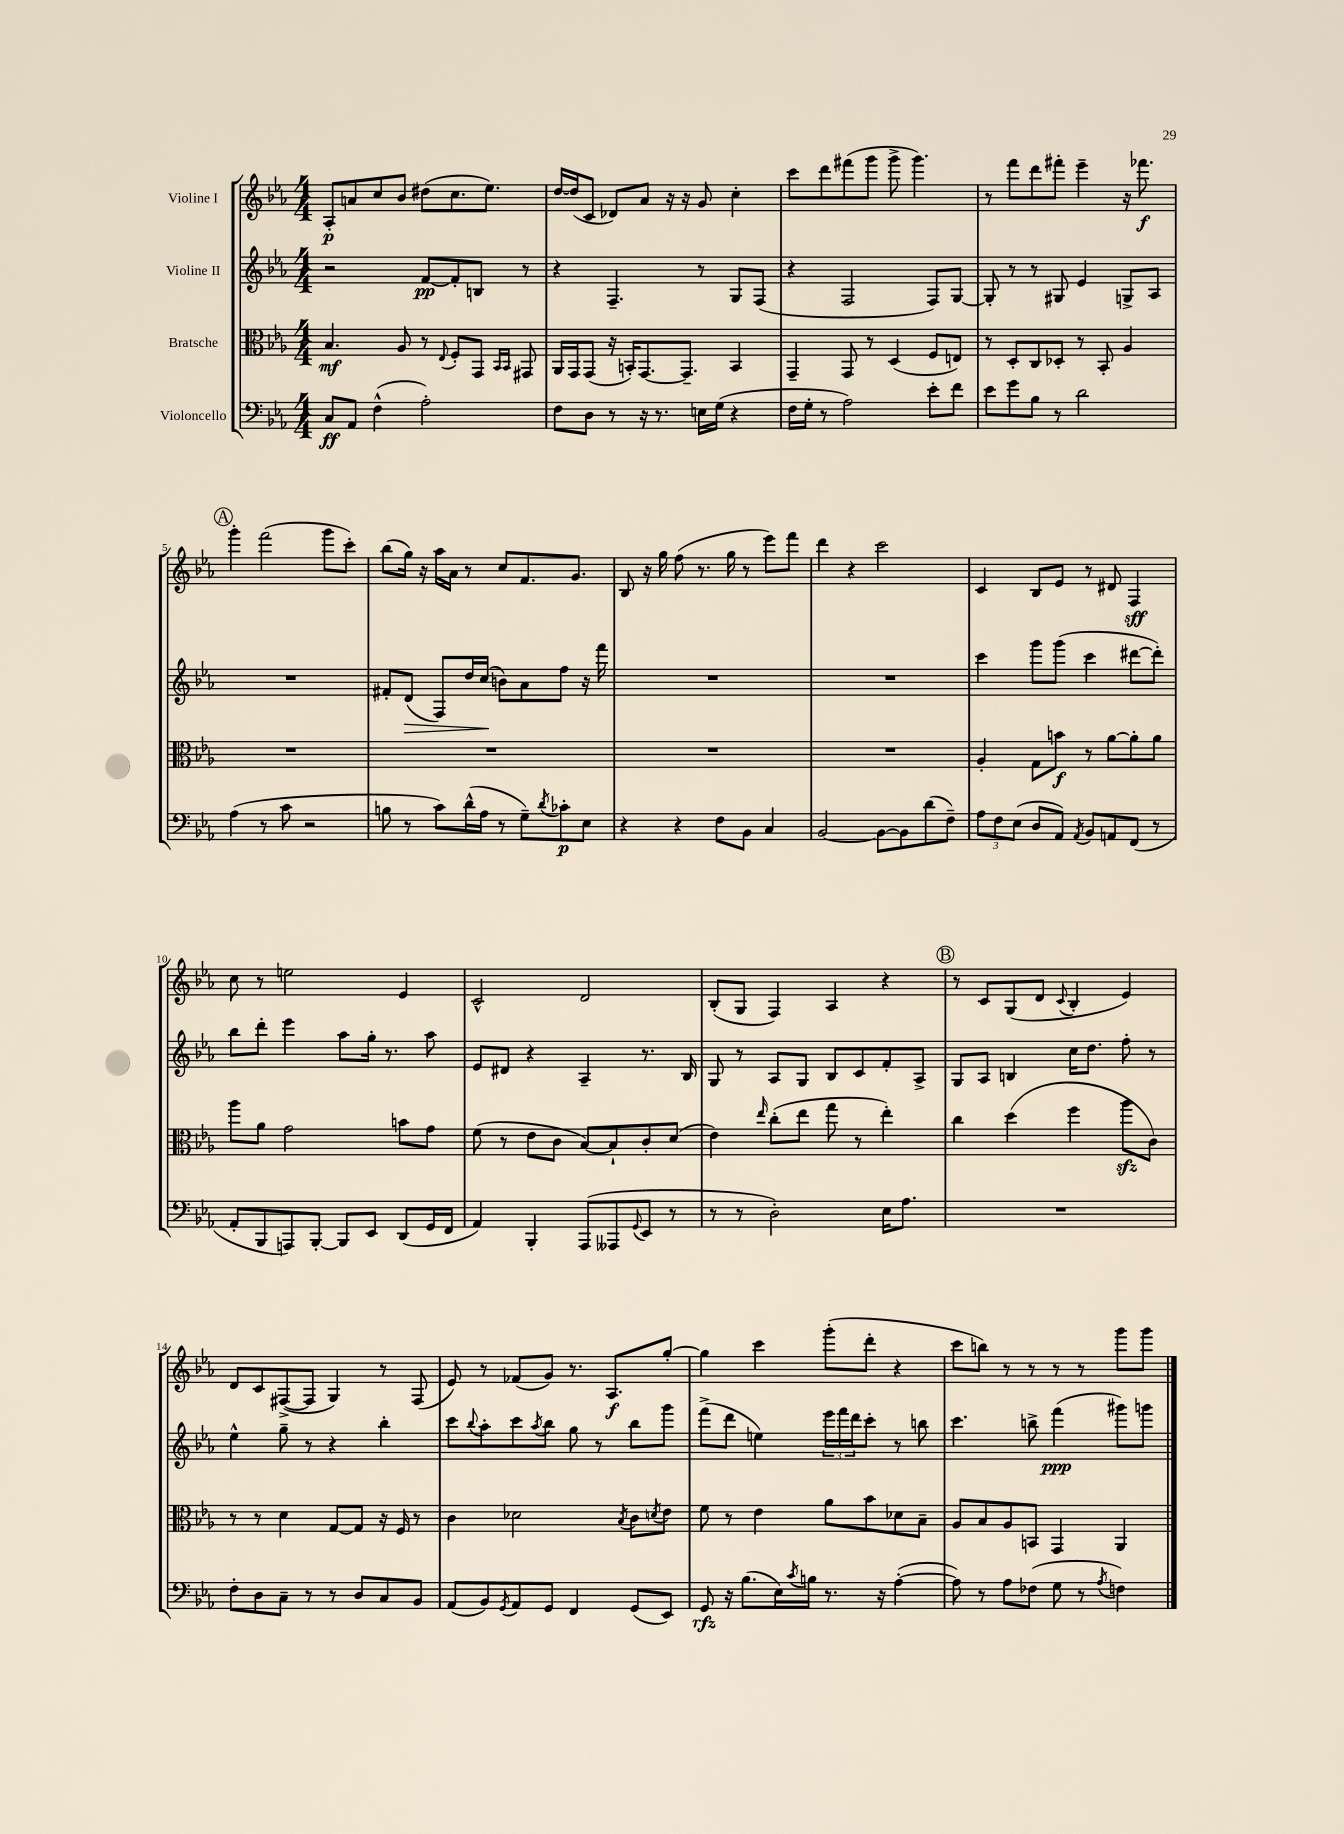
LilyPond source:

<<
\new StaffGroup <<
\new Staff = "s0" \with { instrumentName = "Violine I" } {
    \clef treble \key ees \major \numericTimeSignature \time 4/4
    aes8-.\p a'8 c''8 bes'8 dis''8( c''8. ees''8.) |
    d''16~ d''16( c'8 des'8) aes'8 r16 r16 g'8 c''4-. |
    c'''8 d'''8 fis'''8( g'''8 g'''8-> g'''4.) |
    r8 f'''8 d'''8 fis'''8-. ees'''4-- r16 fes'''8.\f |
    \mark \markup { \circle "A" } g'''4-. f'''2( g'''8 c'''8-.) |
    bes''8( g''16) r16 aes''16 aes'16 r8 c''8 f'8. g'8. |
    bes8 r16 g''16 f''8( r8. g''16 r8 ees'''8) f'''8 |
    d'''4 r4 c'''2 |
    c'4 bes8 ees'8 r8 dis'8 f4\sff |
    c''8 r8 e''2 ees'4 |
    c'2-^ d'2 |
    bes8-.( g8 f4) aes4 r4 |
    \mark \markup { \circle "B" } r8 c'8 g8( d'8 \appoggiatura { c'8 } bes4-. ees'4) |
    d'8 c'8 fis8~->( fis8 g4) r8 fis8( |
    ees'8) r8 fes'8( g'8) r8. aes8.\f g''8~-. |
    g''4 c'''4 g'''8-.( d'''8-. r4 |
    c'''8 b''8) r8 r8 r8 r8 g'''8 g'''8 \bar "|." |
}
\new Staff = "s1" \with { instrumentName = "Violine II" } {
    \clef treble \key ees \major \numericTimeSignature \time 4/4
    r2 f'8~\pp f'8-. b8 r8 |
    r4 f4.-- r8 g8 f8( |
    r4 f2 f8) g8~ |
    g8-. r8 r8 gis8 ees'4 g8-> aes8 |
    \mark \markup { \circle "A" } R1 |
    fis'8-. d'8\>( f8) d''16 c''16\!( b'8) aes'8 f''8 r16 f'''16 |
    R1 |
    R1 |
    c'''4 g'''8 g'''8( c'''4 dis'''8~ dis'''8-.) |
    bes''8 d'''8-. ees'''4 aes''8 g''16-. r8. aes''8 |
    ees'8 dis'8 r4 aes4-- r8. bes16 |
    g8 r8 aes8 g8 bes8 c'8 f'8-. aes8-> |
    \mark \markup { \circle "B" } g8 aes8 b4 c''16 d''8. f''8-. r8 |
    ees''4-^ g''8-- r8 r4 bes''4-. |
    c'''8 \appoggiatura { bes''8 } aes''8-. c'''8 \acciaccatura { aes''8 } bes''8 g''8 r8 bes''8 g'''8 |
    f'''8->( d'''8 e''4) \tuplet 3/2 { ees'''16 f'''16 d'''16 } c'''8-. r8 b''8 |
    c'''4. b''8-> f'''4\ppp( gis'''8) g'''8 \bar "|." |
}
\new Staff = "s2" \with { instrumentName = "Bratsche" } {
    \clef alto \key ees \major \numericTimeSignature \time 4/4
    bes4.\mf aes8 r8 \appoggiatura { ees8 } f8-. g,8 \grace { bes,16 bes,16 } gis,8 |
    aes,16 g,16 g,8( r16 b,16-.) g,8.~ g,8.-- b,4 |
    g,4-- g,8 r8 d4( f8 e8) |
    r8 d8-. c8 des8-. r8 bes,8-. aes4 |
    \mark \markup { \circle "A" } R1 |
    R1 |
    R1 |
    R1 |
    aes4-. g8 b'8\f r8 aes'8~ aes'8-. aes'8 |
    aes''8 aes'8 g'2 b'8 g'8 |
    f'8( r8 ees'8 c'8 bes8~) bes8-! c'8-. d'8( |
    ees'4) \grace { ees''16 } c''8-.( ees''8 g''8 r8 ees''4-.) |
    \mark \markup { \circle "B" } c''4 d''4( f''4 aes''8\sfz c'8) |
    r8 r8 d'4 g8~ g8 r16 f16 r8 |
    c'4 des'2 \acciaccatura { bes8 } c'8 \acciaccatura { d'8 } ees'8 |
    f'8 r8 ees'4 aes'8 bes'8 des'8 bes8-- |
    aes8 bes8 aes8 b,8 g,4 aes,4 \bar "|." |
}
\new Staff = "s3" \with { instrumentName = "Violoncello" } {
    \clef bass \key ees \major \numericTimeSignature \time 4/4
    c8\ff aes,8 f4-^( aes2-.) |
    f8 d8 r8 r16 r8. e16 g16( r4 |
    f16 g16-. r8 aes2) ees'8-. f'8 |
    ees'8 g'8 bes8 r8 d'2 |
    \mark \markup { \circle "A" } aes4( r8 c'8 r2 |
    b8 r8 c'8) d'16-^( aes16 r8 g8--) \acciaccatura { d'8 } ces'8-.\p ees8 |
    r4 r4 f8 bes,8 c4 |
    bes,2~ bes,8~ bes,8 d'8( f8--) |
    \tuplet 3/2 { aes8 f8 ees8( } d8 aes,8) \acciaccatura { aes,8 } bes,8 a,8 f,8( r8 |
    aes,8-. bes,,8 a,,8) bes,,8~-. bes,,8 ees,8 d,8( g,16 f,16 |
    aes,4) bes,,4-. aes,,8( aeses,,8 \appoggiatura { g,8 } ees,8 r8 |
    r8 r8 d2-.) ees16 aes8. |
    \mark \markup { \circle "B" } R1 |
    f8-. d8 c8-- r8 r8 d8 c8 bes,8 |
    aes,8( bes,8) \acciaccatura { g,8 } aes,8 g,8 f,4 g,8( ees,8) |
    g,8\rfz r16 bes8.( ees16) \acciaccatura { c'8 } b16 r8. r16 aes4~-.( |
    aes8) r8 aes8 fes8( g8 r8 \acciaccatura { aes8 } f4) \bar "|." |
}
>>
>>
